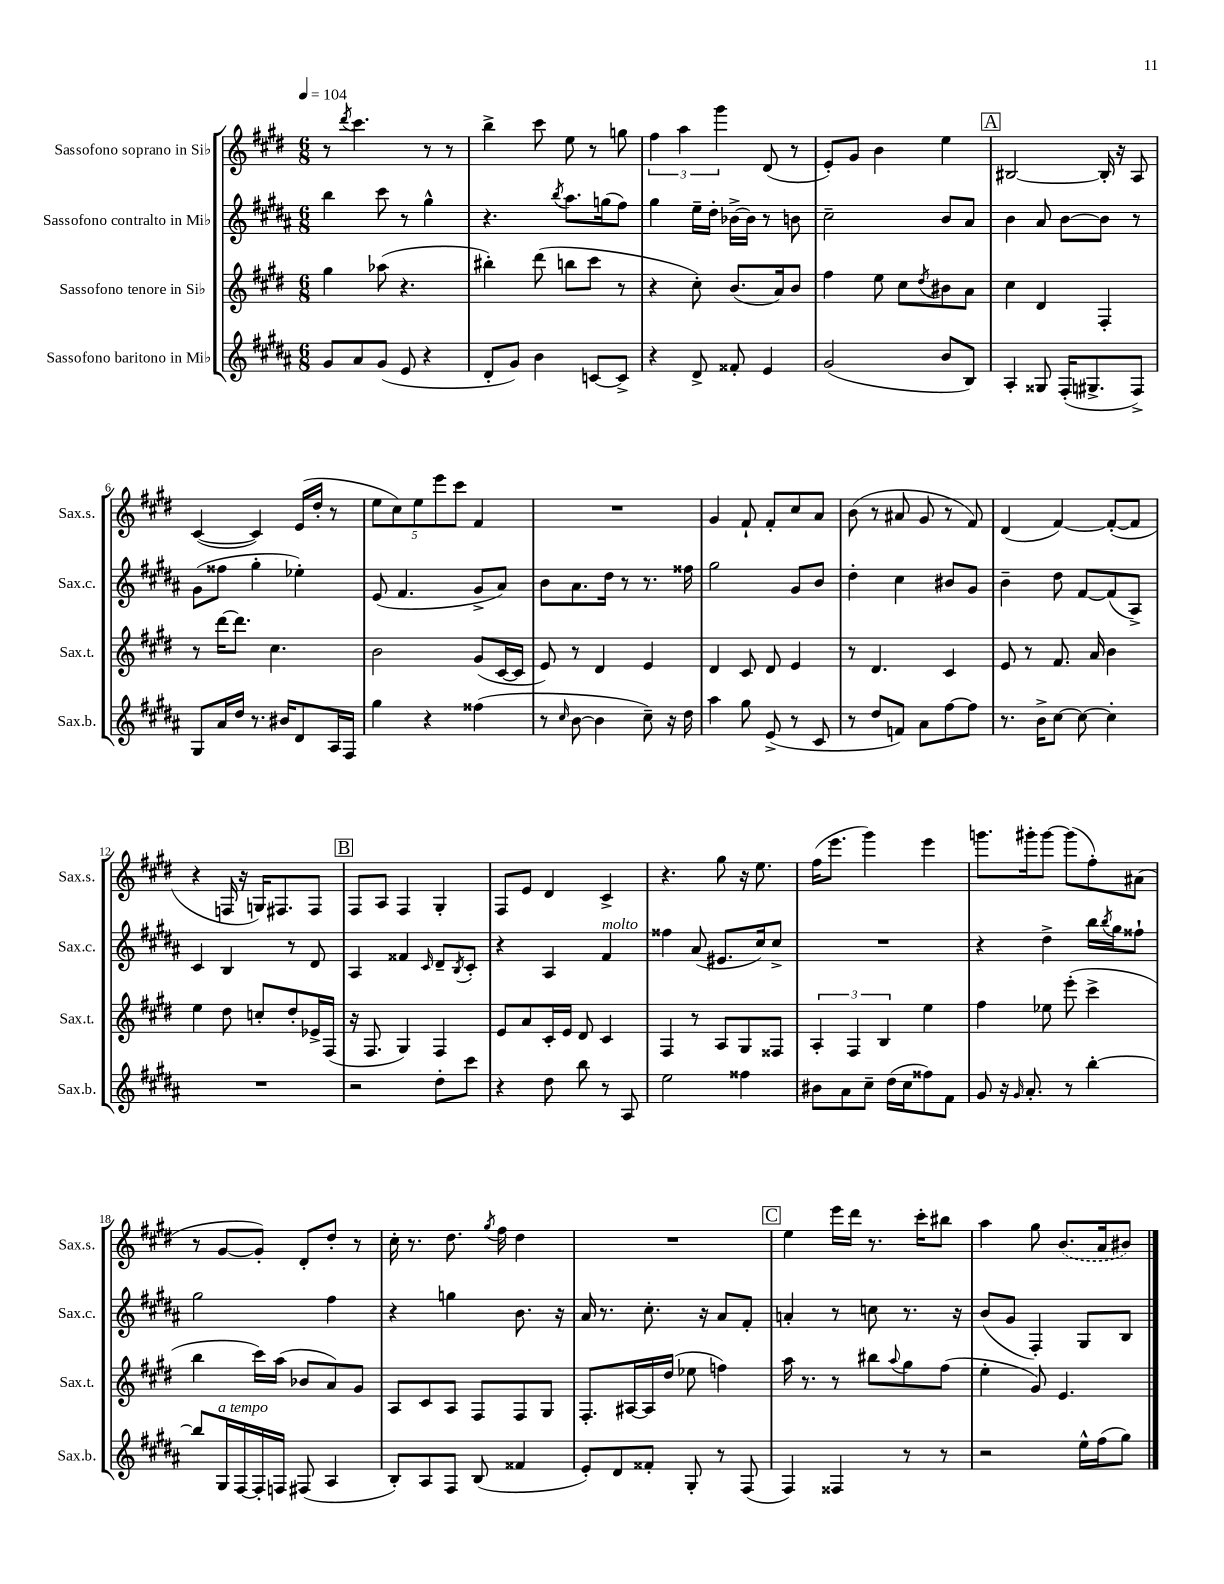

**kern	**kern	**kern	**kern
*staff4	*staff3	*staff2	*staff1
*clefG2	*clefG2	*clefG2	*clefG2
*k[f#c#g#d#a#]	*k[f#c#g#d#]	*k[f#c#g#d#a#]	*k[f#c#g#d#]
*M6/8	*M6/8	*M6/8	*M6/8
*MM104	*MM104	*MM104	*MM104
8g#	4gg#	4bb	8r
.	.	.	8qddd#
8a#	.	.	4.ccc#
(8g#	(8aa-	8ccc#	.
8e	4.r	8r	.
4r	.	4gg#^^	8r
.	.	.	8r
=	=	=	=
8d#'	4bb#')	4.r	4bb^
8g#)	.	.	.
4b	(8ddd#	.	8ccc#
.	.	8qbb	.
.	8bb	8.aa#	8ee
[8c	8ccc#	.	8r
.	.	(16gg	.
8c^]	8r	8ff#)	8gg
=	=	=	=
4r	4r	4gg#	6ff#
.	.	.	6aa
8d#^	8cc#')	16ee~	.
.	.	16dd#'	.
.	.	.	6ggg#
8f##'	(8.b	[16b-^	.
.	.	16b-]	.
4e	.	8r	(8d#
.	16a)	.	.
.	8b	8b	8r
=	=	=	=
(2g#	4ff#	2cc#~	8e')
.	.	.	8g#
.	8ee	.	4b
.	8cc#	.	.
.	8qdd#	.	.
8b	8b#	8b	4ee
8B)	8a	8a#	.
=	=	=	=
4A#'	4cc#	4b	[2B#
8G##	4d#	8a#	.
(16F#'	.	[8b	.
8.G#^	.	.	.
.	4F#'	8b]	16B#']
.	.	.	16r
8F#^)	.	8r	8A
=	=	=	=
8G#	8r	(8g#	([4c#
16a#	[16ddd#	8ff##	.
16dd#	8.ddd#]	.	.
8.r	.	4gg#'	4c#])
.	4.cc#	.	.
16b#	.	.	.
8d#	.	4ee-')	(16e
.	.	.	16dd#'
16A#	.	.	8r
16F#	.	.	.
=	=	=	=
4gg#	2b	(8e	10ee
.	.	.	10cc#)
.	.	4.f#	.
.	.	.	10ee
4r	.	.	.
.	.	.	10eee
.	.	.	10ccc#
(4ff##	(8g#	8g#^	4f#
.	[16c#	8a#)	.
.	16c#]	.	.
=	=	=	=
8r	8e)	8b	2.r
16qqcc#	.	.	.
[8b	8r	8.a#	.
4b]	4d#	.	.
.	.	16dd#	.
.	.	8r	.
8cc#~)	4e	8.r	.
16r	.	.	.
16dd#	.	16ff##	.
=	=	=	=
4aa#	4d#	2gg#	4g#
8gg#	8c#	.	8f#`
(8e^	8d#	.	8f#'
8r	4e	8g#	8cc#
8c#	.	8b	8a
=	=	=	=
8r	8r	4dd#'	(8b
8dd#	4.d#	.	8r
8f)	.	4cc#	8a#
8a#	.	.	8g#
[8ff#	4c#	8b#	8r
8ff#]	.	8g#	8f#)
=	=	=	=
8.r	8e	4b~	(4d#
.	8r	.	.
16b^	.	.	.
[8cc#	8.f#	8dd#	[4f#)
8cc#_	.	[8f#	.
.	16a	.	.
4cc#']	4b	(8f#]	(8f#'_
.	.	8A#^)	8f#]
=	=	=	=
2.r	4ee	4c#	4r
.	8dd#	4B	16F
.	.	.	16r
.	8cc'	.	16G)
.	.	.	8.F#
.	8dd#'	8r	.
.	16e-^	8d#	8F#
.	(16F#	.	.
=	=	=	=
2r	16r	4A#	8F#
.	8.F#	.	.
.	.	.	8A
.	4G#)	4f##	4F#
.	.	16qqc#	.
8dd#'	4F#	8d#~	4G#'
.	.	8qB	.
8ccc#	.	8c#'	.
=	=	=	=
4r	8e	4r	8F#
.	8a	.	8e
8dd#	16c#'	4A#	4d#
.	16e	.	.
8bb	8d#	.	.
8r	4c#	4f#	4c#^
8A#	.	.	.
=	=	=	=
2ee	4F#	4ff##	4.r
.	8r	(8a#	.
.	8A	8.e#	8gg#
4ff##	8G#	.	16r
.	.	16cc#)	8.ee
.	8F##	8cc#^	.
=	=	=	=
8b#	6A'	2.r	(16ff#
.	.	.	8.eee
8a#	.	.	.
.	6F#	.	.
8cc#~	.	.	4ggg#)
.	6B	.	.
(16dd#	.	.	.
16cc#	.	.	.
8ff##)	4ee	.	4eee
8f#	.	.	.
=	=	=	=
8g#	4ff#	4r	8.ggg
16r	.	.	.
16qqg#	.	.	.
8.a#'	.	.	16ggg#'
.	8ee-	4dd#^	[8ggg#
8r	(8eee'	.	(8ggg#]
[4bb'	4ccc#^	16bb	8ff#')
.	.	8qbb	.
.	.	16gg#	.
.	.	8ff##`	(8a#
=	=	=	=
8bb]	4bb	2gg#	8r
16G#	.	.	[8g#
[16F#	.	.	.
16F#']	16ccc#)	.	8g#'])
16F	(16aa	.	.
(8F#	8b-	.	8d#'
4A#	8a)	4ff#	8dd#'
.	8g#	.	8r
=	=	=	=
8B')	8A	4r	16cc#'
.	.	.	8.r
8A#	8c#	.	.
8F#	8A	4gg	8.dd#
(8B	8F#	.	.
.	.	.	8qgg#
.	.	.	16ff#
4f##	8F#	8.b	4dd#
.	8G#	.	.
.	.	16r	.
=	=	=	=
8e')	8.F#'	16a#	2.r
.	.	8.r	.
8d#	.	.	.
.	[16A#	.	.
8f##'	16A#]	8.cc#'	.
.	(16dd#	.	.
8G#'	8ee-	.	.
.	.	16r	.
8r	4ff)	8a#	.
(8F#	.	8f#'	.
=	=	=	=
4F#)	16aa	4a'	4ee
.	8.r	.	.
4F##	8r	8r	16eee
.	.	.	16ddd#
.	8bb#	8cc	8.r
.	8qqaa	.	.
8r	8gg#	8.r	.
.	.	.	16ccc#'
8r	(8ff#	.	8bb#
.	.	16r	.
=	=	=	=
2r	4ee'	(8b	4aa
.	.	8g#	.
.	8g#)	4F#')	8gg#
.	4.e	.	(8.b
16ee^^	.	8G#	.
(16ff#	.	.	16a
8gg#)	.	8B	8b#)
==	==	==	==
*-	*-	*-	*-
